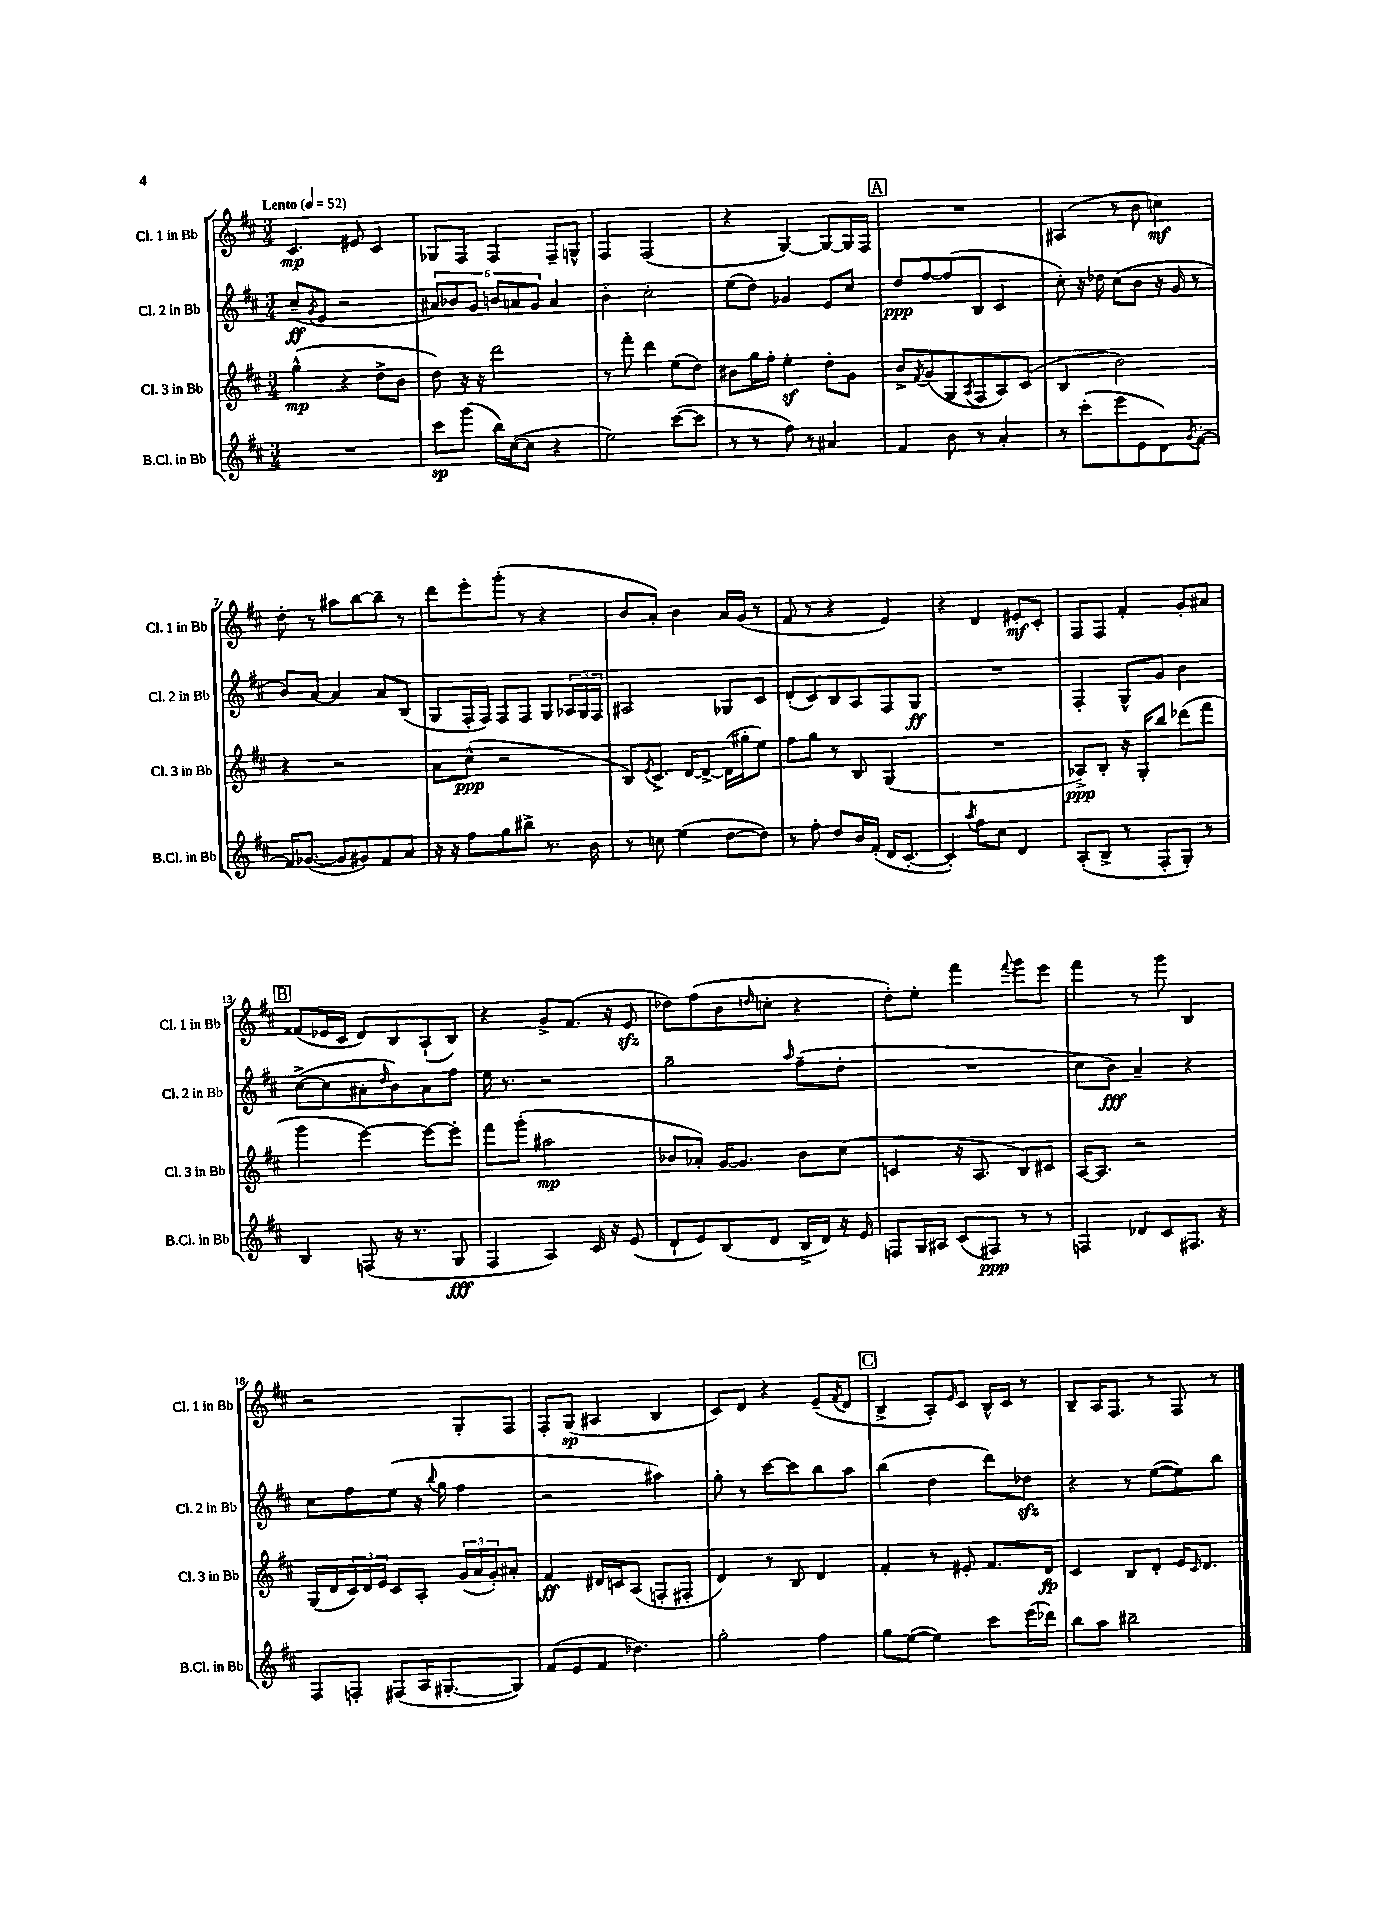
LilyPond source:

<<
\new StaffGroup <<
\new Staff = "s0" \with { instrumentName = "Cl. 1 in Bb" shortInstrumentName = "Cl. 1 in Bb" } {
    \clef treble \key d \major \numericTimeSignature \time 3/4 \tempo "Lento" 4 = 52
    cis'4.\mp eis'8 cis'4 |
    ges8 fis8 fis4 fis8-- g8-^ |
    fis4 fis2( |
    r4 g4~) g8~ g16 fis16 |
    \mark \markup { \box "A" } R2. |
    ais4( r8 b'8 c''4\mf) |
    d''8-. r8 ais''8 b''8~ b''8-- r8 |
    d'''8 e'''8-. g'''8-.( r8 r4 |
    b'8 a'8-.) b'4 a'16 g'16( r8 |
    fis'8 r8 r4 e'4) |
    r4 d'4 eis'8-.\mf cis'8-. |
    fis8 fis8 fis'4-. g'8-. ais'8 |
    \mark \markup { \box "B" } fisis'8( ees'16 cis'16 d'8) b8 a8-!( b8) |
    r4 g'8-> fis'8.( r16 e'8\sfz |
    des''8) fis''8( b'8 \grace { d''16 } c''8-. r4 |
    d''8-.) e''8-. fis'''4 \appoggiatura { fis'''8 } g'''8 e'''8 |
    fis'''4 r8 g'''8 b4 |
    r2 g8-. fis8 |
    fis8-. g8\sp( ais4 b4 |
    cis'8) d'8 r4 e'8--( \acciaccatura { fis'8 } d'8 |
    \mark \markup { \box "C" } b4-> a8-.) \grace { e'16 } cis'8 b16-^ cis'16 r8 |
    b8-- a16 fis8. r8 fis8 r8 \bar "|." |
}
\new Staff = "s1" \with { instrumentName = "Cl. 2 in Bb" shortInstrumentName = "Cl. 2 in Bb" } {
    \clef treble \key d \major \numericTimeSignature \time 3/4
    cis''8--\ff( \acciaccatura { g'8 } e'8 r2 |
    \tuplet 6/4 { ais'8) bes'8 g'8 b'8 a'8 g'8 } a'4 |
    b'4-. cis''2-. |
    e''8( d''8) ges'4 e'8 cis''8 |
    \mark \markup { \box "A" } d''8\ppp fis''8~ fis''8( b8 cis'4 |
    cis''8-.) r16 des''16 cis''8( b'8 r16 g'16 r8 |
    b'8) a'8~ a'4 a'8 b8( |
    g8 fis16-. fis16) fis8 fis8 g8 \tuplet 3/2 { aes16 g16 fis16 } |
    ais2 ges8 cis'8 |
    d'8-.( cis'8) b8 a8 fis8 g8\ff |
    R2. |
    fis4-. g8-^ g'8 b'4 |
    \mark \markup { \box "B" } cis''8~->( cis''8 ais'8-. \grace { d''16 } b'8) ais'8 fis''8 |
    e''16 r8. r2 |
    g''2-- \grace { a''16 } fis''8--( d''8-. |
    R2. |
    cis''8 b'8\fff) a'4-- r4 |
    cis''8 fis''8 e''8( r16 \appoggiatura { b''8 } g''16 fis''4 |
    r2 ais''4) |
    g''8-. r8 cis'''8~ cis'''8 b''8 a''8 |
    \mark \markup { \box "C" } b''4( d''4 d'''8) des''8\sfz |
    r4 r8 e''8~( e''8) b''8 \bar "|." |
}
\new Staff = "s2" \with { instrumentName = "Cl. 3 in Bb" shortInstrumentName = "Cl. 3 in Bb" } {
    \clef treble \key d \major \numericTimeSignature \time 3/4
    g''4-^\mp( r4 d''8-> b'8 |
    d''8) r16 r16 d'''2 |
    r8 fis'''8-. d'''4 e''8( d''8) |
    bis'8 g''16 fis''16-. e''4-.\sf d''8-. g'8 |
    \mark \markup { \box "A" } b'8-> \acciaccatura { fis'8 } g'8( g8 \acciaccatura { a8 } fis8 a8) cis'8( |
    b4 b'2) |
    r4 r2 |
    a'8 cis''8-^\ppp( r2 |
    b8) \acciaccatura { e'8 } cis'8.-> d'16~ d'8~-> d'16( gis''16-. e''8) |
    fis''8 g''8 r8 b8 g4( |
    R2. |
    aes8->\ppp) b8-. r16 g16-. b''8 des'''8( fis'''8 |
    \mark \markup { \box "B" } g'''4 e'''4~) e'''8~ e'''8-. |
    fis'''8 g'''8-.( ais''2\mp |
    bes'8 aes'8-.) g'16~ g'8. bes'8 cis''8( |
    c'4 r16 a8. b8) cis'8 |
    a16~ a8. r2 |
    g16( d'16 \tuplet 3/2 { cis'16) d'16 e'16 } cis'8 a8-. \tuplet 3/2 { g'16( a'16 g'16-.) } ais'8-. |
    fis'4\ff dis'16 c'16 a8( f8-. fis8-. |
    d'4) r8 b8 d'4 |
    \mark \markup { \box "C" } fis'4-. r8 eis'8-. fis'8. d'16\fp |
    cis'4 b8 d'8-. e'16 \grace { cis'16 } d'8. \bar "|." |
}
\new Staff = "s3" \with { instrumentName = "B.Cl. in Bb" shortInstrumentName = "B.Cl. in Bb" } {
    \clef treble \key d \major \numericTimeSignature \time 3/4
    R2. |
    cis'''8\sp g'''8( b''16) cis''16~( cis''8 r4 |
    e''2) cis'''8~( cis'''8 |
    r8 r8 fis''8) r8 ais'4 |
    \mark \markup { \box "A" } fis'4 b'8 r8 a'4-. |
    r8 cis'''8-.( e'''8 e'8 d'8) \acciaccatura { g'8 } fis'8~-. |
    fis'16 ges'8.~( ges'8 gis'8) fis'8 a'8 |
    r16 r16 fis''8 g''8 bis''8-> r8. b'16 |
    r8 c''8 e''4( d''8~ d''8) |
    r8 fis''8-. d''8 b'16 fis'16-.( d'16 cis'8.~-. |
    cis'4-.) \acciaccatura { a''8 } fis''8 cis''8 d'4 |
    a8-.( b8-> r8 fis8-. g8-.) r8 |
    \mark \markup { \box "B" } b4 f8( r16 r8. g8\fff |
    fis4 a4) cis'16 r16 e'8( |
    d'8-! e'8) b8( d'8 b16-> d'16) r16 e'16 |
    f8 g16 ais16 cis'8( fis8\ppp) r8 r8 |
    f4 des'8 cis'8 fis8. r16 |
    fis8 f8-. fis8( a16 gis8.~-. gis8) |
    fis'8( e'8 fis'8 des''4.) |
    g''2-. fis''4 |
    \mark \markup { \box "C" } g''8 e''8~( e''4) cis'''8 e'''16( des'''16) |
    b''8 a''8 bis''2-- \bar "|." |
}
>>
>>
